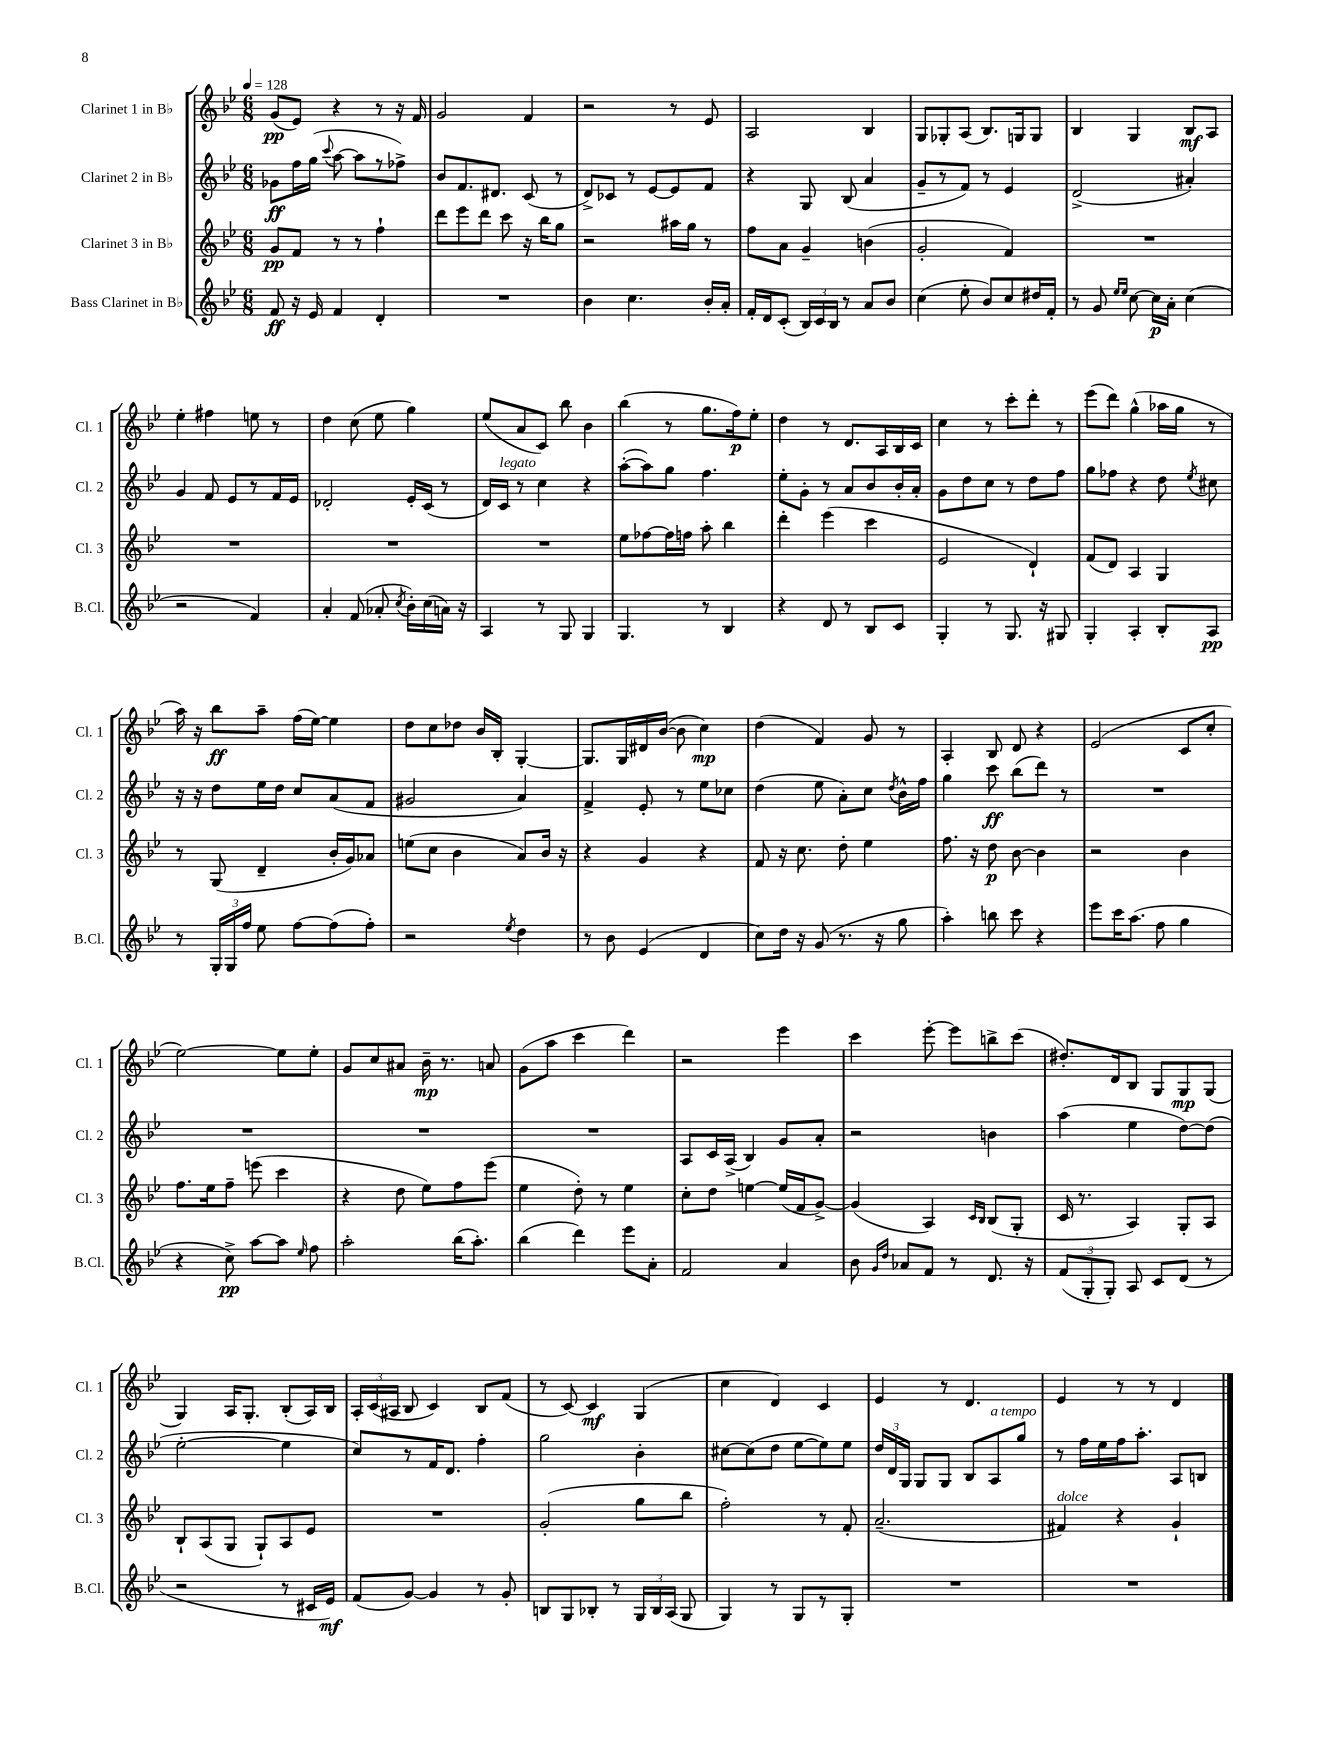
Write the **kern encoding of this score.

**kern	**kern	**kern	**kern
*staff4	*staff3	*staff2	*staff1
*clefG2	*clefG2	*clefG2	*clefG2
*k[b-e-]	*k[b-e-]	*k[b-e-]	*k[b-e-]
*M6/8	*M6/8	*M6/8	*M6/8
*MM128	*MM128	*MM128	*MM128
8f	8g	8g-	(8g
16r	8f	16ff	8e-)
16e-	.	(16gg	.
.	.	8qqccc	.
4f	8r	[8aa	4r
.	8r	8aa]	.
4d'	4ff`	8r	8r
.	.	8ff-^)	16r
.	.	.	16f
=	=	=	=
2.r	8ddd	8b-	2g
.	8eee-	8.f	.
.	8ddd	.	.
.	.	8.d#	.
.	8ccc	.	.
.	16r	(8c	4f
.	16bb-	.	.
.	8gg	8r	.
=	=	=	=
4b-	2r	8d^)	2r
.	.	8c-	.
4.cc	.	8r	.
.	.	[8e-	.
.	16aa#	8e-]	8r
.	16gg	.	.
16b-'	8r	8f	8e-
16a'	.	.	.
=	=	=	=
16f'	8ff	4r	2A
16d	.	.	.
(8c'	8a	.	.
24B-)	4g~	8G	.
24c	.	.	.
24B-	.	.	.
8r	.	(8B-	.
8a	(4b	4a	4B-
8b-	.	.	.
=	=	=	=
(4cc	2g'	8g~	8G
.	.	8r	8G-'
8ee-'	.	8f)	(8A
8b-)	.	8r	8.B-)
8cc	4f)	4e-	.
.	.	.	16G
16dd#	.	.	8G
16f'	.	.	.
=	=	=	=
8r	2.r	(2d^	4B-
8g	.	.	.
16qqee-	.	.	.
16qqee-	.	.	.
[8cc	.	.	4G
16cc]	.	.	.
16a'	.	.	.
(4cc	.	4a#')	8B-
.	.	.	8A
=	=	=	=
2r	2.r	4g	4ee-'
.	.	8f	4ff#
.	.	8e-	.
4f)	.	8r	8ee
.	.	16f	8r
.	.	16e-	.
=	=	=	=
4a'	2.r	2d-'	4dd
(8f	.	.	(8cc
8a-'	.	.	8ee-
8qcc	.	.	.
16b-')	.	16e-'	4gg)
(16cc	.	(16c	.
16a)	.	8r	.
16r	.	.	.
=	=	=	=
4A	2.r	16d)	(8ee-
.	.	16c	.
.	.	8r	8a
8r	.	4cc	8c)
8G	.	.	8bb-
4G	.	4r	4b-
=	=	=	=
4.G	8ee-	([8aa'	(4bb-
.	[8ff-	8aa])	.
.	16ff-]	8gg	8r
.	16ff	.	.
8r	8aa'	4.ff	8.gg
4B-	4bb-	.	.
.	.	.	16ff)
.	.	.	8ee-'
=	=	=	=
4r	4ddd'	8ee-'	4dd
.	.	8g'	.
8d	(4eee-	8r	8r
8r	.	8a	8.d
8B-	4ccc	8b-	.
.	.	.	16A
8c	.	16b-'	16B-
.	.	16a'	16c
=	=	=	=
4G'	2e-	8g	4cc
.	.	8dd	.
8r	.	8cc	8r
8.G	.	8r	8ccc'
.	4d`)	8dd	8ddd'
16r	.	.	.
8G#	.	8ff	8r
=	=	=	=
4G'	(8f	8gg	(8eee-
.	8d)	8ff-	8ddd)
4A'	4A	4r	(4gg^^
8B-'	4G	8dd	16aa-
.	.	.	16gg
.	.	8qee-	.
8A	.	8cc#	8r
=	=	=	=
8r	8r	16r	16aa)
.	.	16r	16r
24G'	(8G	8dd	8bb-
24G	.	.	.
24ff	.	.	.
8ee-	4d~	16ee-	8aa~
.	.	16dd	.
[8ff	.	8cc	(16ff
.	.	.	[16ee-)
(8ff]	16b-'	(8a	4ee-]
.	16g)	.	.
8ff')	8a-	8f	.
=	=	=	=
2r	(8ee	2g#	8dd
.	8cc	.	8cc
.	4b-	.	8dd-
.	.	.	16b-
.	.	.	16B-'
8qee-	.	.	.
4dd	8a)	4a)	[4G'
.	16b-	.	.
.	16r	.	.
=	=	=	=
8r	4r	4f^	8.G]
8b-	.	.	.
.	.	.	16G
(4e-	4g	8e-'	16d#
.	.	.	([16b-
.	.	8r	8b-]
4d	4r	8ee-	4cc)
.	.	8cc-	.
=	=	=	=
8cc)	8f	(4dd	(4dd
16dd	16r	.	.
16r	8.cc	.	.
(8g	.	8ee-	4f)
8.r	8dd'	8a')	.
.	4ee-	8cc	8g
16r	.	.	.
.	.	8qdd	.
8gg	.	16b-^^	8r
.	.	16ff	.
=	=	=	=
4aa')	8.ff	4gg	4A'
.	16r	.	.
8bb	8dd	8ccc	8B-
8ccc	[8b-	(8bb-	8d
4r	4b-]	8ddd)	4r
.	.	8r	.
=	=	=	=
8eee-	2r	2.r	(2e-
16ccc	.	.	.
(8.aa	.	.	.
8ff	.	.	.
4gg	4b-	.	8c
.	.	.	8cc'
=	=	=	=
4r	8.ff	2.r	[2ee-)
.	16ee-	.	.
8cc^)	8ff~	.	.
[8aa	(8eee	.	.
8aa]	4ccc	.	8ee-]
16qqee-	.	.	.
8ff	.	.	8ee-'
=	=	=	=
2aa'	4r	2.r	8g
.	.	.	8cc
.	8dd	.	8a#
.	8ee-)	.	16b-~
.	.	.	8.r
(16bb-	8ff	.	.
8.aa')	.	.	.
.	(8eee-	.	8a
=	=	=	=
(4bb-	4ee-	2.r	(8g
.	.	.	8aa
4ddd)	8dd')	.	4ccc
.	8r	.	.
8eee-	4ee-	.	4ddd)
8a'	.	.	.
=	=	=	=
2f	8cc'	8A	2r
.	8dd	16c	.
.	.	(16A^	.
.	[4ee	4B-)	.
4a	(16ee]	8g	4eee-
.	16f	.	.
.	[8g^)	8a'	.
=	=	=	=
8b-	(4g]	2r	4ccc
16qqg	.	.	.
16qqdd	.	.	.
8a-	.	.	.
8f	4A)	.	[8eee-'
8r	.	.	8eee-]
.	16qqc	.	.
.	16qqB-	.	.
8.d	(8B-	4b	8bb^
.	8G'	.	(8ccc
16r	.	.	.
=	=	=	=
(12f	16c	(4aa	8.dd#')
.	8.r	.	.
12G'	.	.	.
12G')	.	.	.
.	.	.	16d
8A	4A)	4ee-	8B-
8c	.	.	8G
(8d	8G'	[8dd)	8G
8r	8A	(8dd]	(8G
=	=	=	=
2r	8B-`	[2ee-'	4G)
.	(8A	.	.
.	8G	.	16A
.	.	.	8.G'
.	8G`)	.	.
8r	8A	4ee-]	(8B-'
16c#	8e-	.	16A)
16e-)	.	.	16B-
=	=	=	=
(8f	2.r	8cc)	24A'
.	.	.	(24c
.	.	.	24A#
[8g)	.	8r	8B-
4g]	.	16f	4c)
.	.	8.d	.
8r	.	4ff'	8B-
8g'	.	.	(8f
=	=	=	=
8B	(2g'	2gg	8r
8G	.	.	[8c)
8B-'	.	.	4c]
8r	.	.	.
24G	8gg	4b-'	(4G
24B-	.	.	.
(24A	.	.	.
8G	8bb-	.	.
=	=	=	=
4G)	2ff')	[8cc#	4cc
.	.	(8cc#]	.
8r	.	8dd	4d)
8G	.	[8ee-	.
8r	8r	8ee-])	4c
8G'	8f'	8ee-	.
=	=	=	=
2.r	(2.a~	24dd	4e-
.	.	24d	.
.	.	24G	.
.	.	8G	.
.	.	8G	8r
.	.	8B-	4.d
.	.	8A	.
.	.	8gg	.
=	=	=	=
2.r	4f#)	8r	4e-
.	.	16ff	.
.	.	16ee-	.
.	4r	16ff	8r
.	.	8.aa'	.
.	.	.	8r
.	4g`	8A	4d
.	.	8B	.
==	==	==	==
*-	*-	*-	*-
